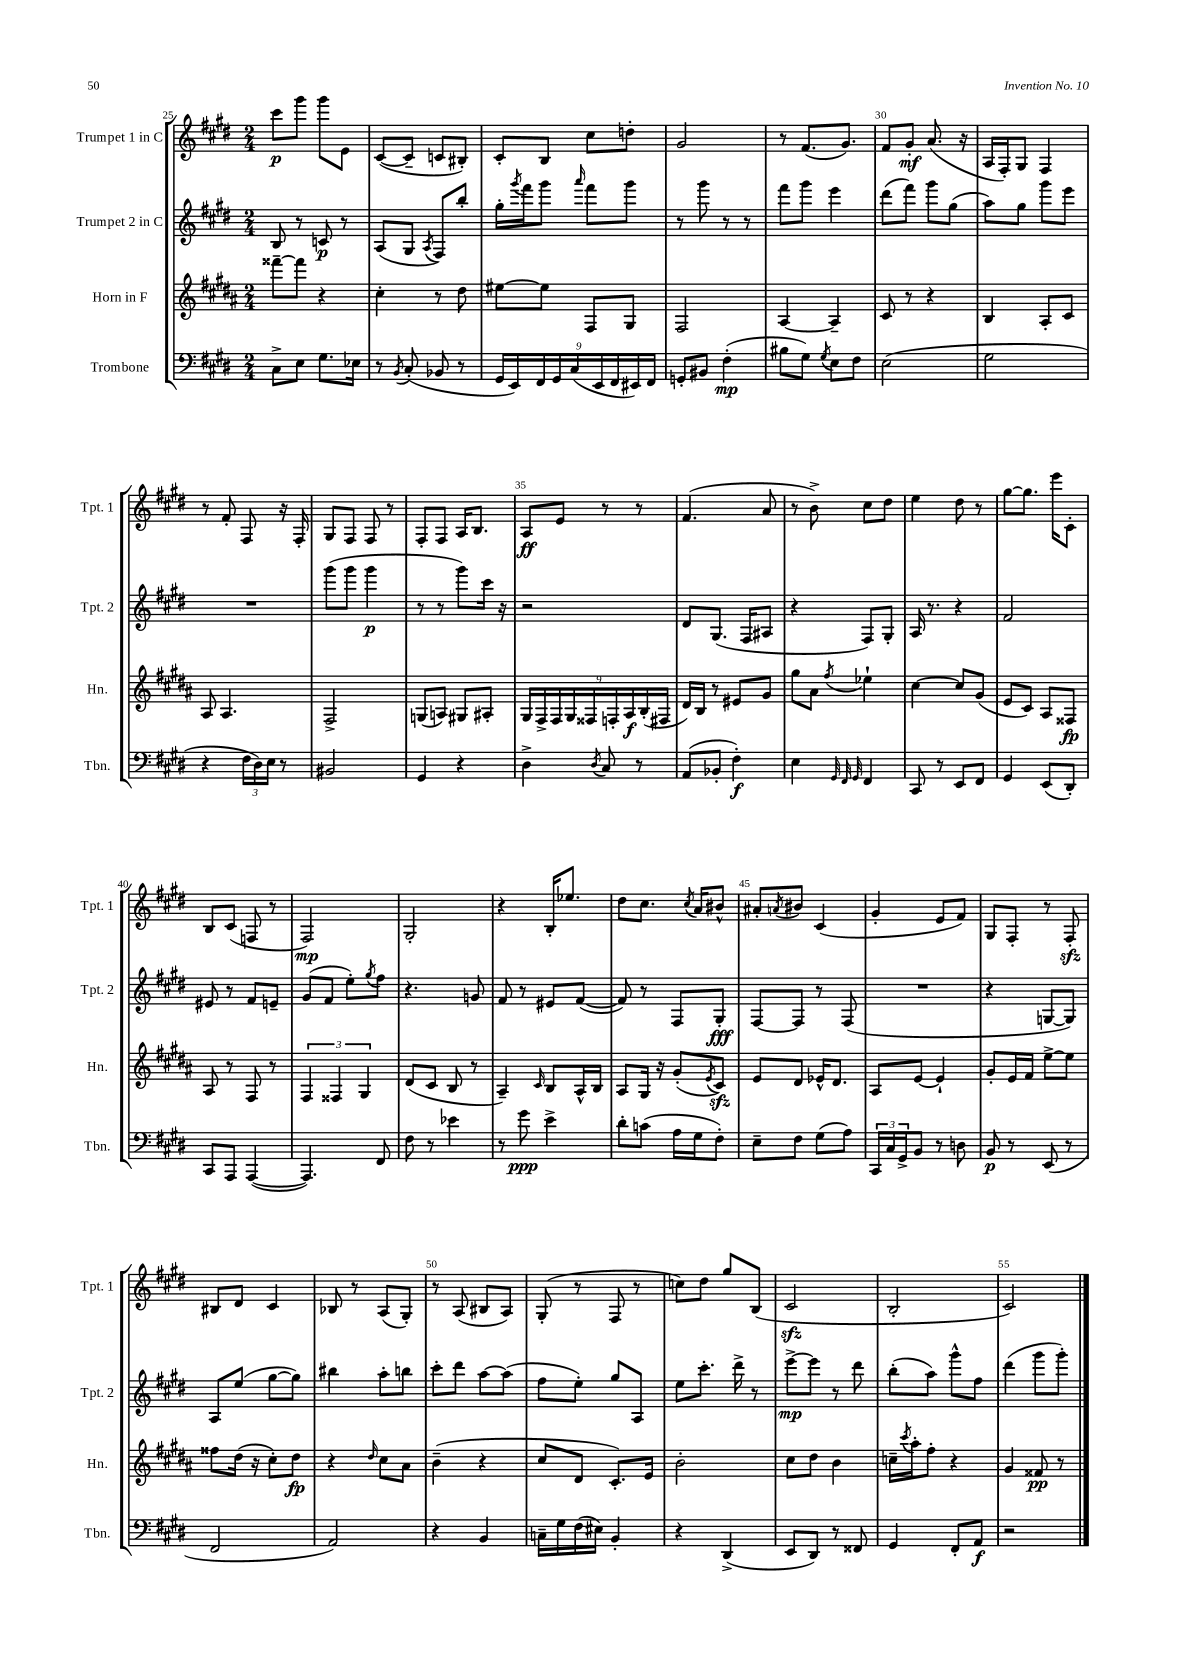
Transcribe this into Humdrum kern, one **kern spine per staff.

**kern	**dynam	**kern	**dynam	**kern	**dynam	**kern	**dynam
*part4	*part4	*part3	*part3	*part2	*part2	*part1	*part1
*staff4	*staff4	*staff3	*staff3	*staff2	*staff2	*staff1	*staff1
*I"Trombone	*	*I"Horn in F	*	*I"Trumpet 2 in C	*	*I"Trumpet 1 in C	*
*I'Tbn.	*	*I'Hn.	*	*I'Tpt. 2	*	*I'Tpt. 1	*
*clefF4	*	*clefG2	*	*clefG2	*	*clefG2	*
*k[f#c#g#d#]	*	*k[f#c#g#d#a#]	*	*k[f#c#g#d#]	*	*k[f#c#g#d#]	*
*M2/4	*	*M2/4	*	*M2/4	*	*M2/4	*
=25	=25	=25	=25	=25	=25	=25	=25
8C#^\L	.	[8fff##X~\L	.	8B/	.	8ccc#\L	p
8E\J	.	8fff##\J]	.	8r	.	8ggg#\J	.
8.G#\L	.	4r	.	8cn/	p	8ggg#\L	.
.	.	.	.	8r	.	8e\J	.
16E-X\Jk	.	.	.	.	.	.	.
=26	=26	=26	=26	=26	=26	=26	=26
8r	.	4cc#'\	.	(8A/L	.	([8c#/L	.
8qBB/	.	.	.	.	.	.	.
(8C#'/	.	.	.	8G#/J	.	8c#~/J]	.
.	.	.	.	8qA/	.	.	.
8BB-X/	.	8r	.	8F#/L)	.	8cn/L	.
8r	.	8dd#\	.	8bb'/J	.	8B#X'/J)	.
=27	=27	=27	=27	=27	=27	=27	=27
18GG#/LL	.	[8ee#X\L	.	16gg#'\LL	.	8c#'/L	.
18EE/)	.	.	.	.	.	.	.
.	.	.	.	8qggg#/	.	.	.
.	.	.	.	16fff#\J	.	.	.
18FF#/	.	.	.	.	.	.	.
.	.	8ee#\J]	.	8ggg#\J	.	8B/J	.
18GG#/	.	.	.	.	.	.	.
(18C#/	.	.	.	.	.	.	.
.	.	.	.	16qqaaa/	.	.	.
.	.	8F#/L	.	8fff#\L	.	8cc#\L	.
18EE/	.	.	.	.	.	.	.
18FF#/	.	.	.	.	.	.	.
.	.	8G#/J	.	8ggg#\J	.	8ddn'\J	.
18EE#X/)	.	.	.	.	.	.	.
18FF#/JJ	.	.	.	.	.	.	.
=28	=28	=28	=28	=28	=28	=28	=28
8GGn'/L	.	2F#/	.	8r	.	2g#/	.
8BB#X/J	.	.	.	8ggg#\	.	.	.
(4F#'\	mp	.	.	8r	.	.	.
.	.	.	.	8r	.	.	.
=29	=29	=29	=29	=29	=29	=29	=29
8B#X\L	.	[4A#/	.	8fff#\L	.	8r	.
8G#\J)	.	.	.	8ggg#\J	.	(8.f#/L	.
8qG#/	.	.	.	.	.	.	.
8E\L	.	4A#~/]	.	4eee\	.	.	.
.	.	.	.	.	.	8.g#/J)	.
8F#\J	.	.	.	.	.	.	.
=30	=30	=30	=30	=30	=30	=30	=30
(2E\	.	8c#/	.	(8ddd#\L	.	8f#/L	.
.	.	8r	.	8fff#\J)	.	8g#'/J	mf
.	.	4r	.	8ggg#\L	.	(8.a/	.
.	.	.	.	(8gg#\J	.	.	.
.	.	.	.	.	.	16r	.
=31	=31	=31	=31	=31	=31	=31	=31
2G#\	.	4B/	.	8aa\L)	.	16A/LL	.
.	.	.	.	.	.	16F#'/J)	.
.	.	.	.	8gg#\J	.	8G#/J	.
.	.	8A#'/L	.	8ggg#\L	.	4F#/	.
.	.	8c#/J	.	8eee\J	.	.	.
!!LO:LB:g=z
=32	=32	=32	=32	=32	=32	=32	=32
4r	.	8A#/	.	2r	.	8r	.
.	.	4.A#/	.	.	.	8f#'/	.
24F#\LL	.	.	.	.	.	8F#/	.
24D#\)	.	.	.	.	.	.	.
24E\JJ	.	.	.	.	.	.	.
8r	.	.	.	.	.	16r	.
.	.	.	.	.	.	16F#'/	.
=33	=33	=33	=33	=33	=33	=33	=33
2BB#X/	.	2F#^/	.	(8ggg#\L	.	8G#/L	.
.	.	.	.	8ggg#\J	.	8F#/J	.
.	.	.	.	4ggg#\	p	8F#/	.
.	.	.	.	.	.	8r	.
=34	=34	=34	=34	=34	=34	=34	=34
4GG#/	.	(8Gn/L	.	8r	.	8F#'/L	.
.	.	8An/J)	.	8r	.	8F#/J	.
4r	.	8G#X/L	.	8ggg#\L)	.	16A/KL	.
.	.	.	.	.	.	8.B/J	.
.	.	8A#X'/J	.	16ccc#\Jk	.	.	.
.	.	.	.	16r	.	.	.
=35	=35	=35	=35	=35	=35	=35	=35
4D#^\	.	18G#/LL	.	2r	.	8A/L	ff
.	.	18F#^/	.	.	.	.	.
.	.	18F#/	.	.	.	.	.
.	.	.	.	.	.	8e/J	.
.	.	18G#/	.	.	.	.	.
.	.	18F##X/	.	.	.	.	.
8qD#/	.	.	.	.	.	.	.
8C#/	.	.	.	.	.	8r	.
.	.	18Fn'/	.	.	.	.	.
.	.	18A#/	f	.	.	.	.
8r	.	.	.	.	.	8r	.
.	.	(18B'/	.	.	.	.	.
.	.	18F#X/JJ	.	.	.	.	.
=36	=36	=36	=36	=36	=36	=36	=36
(8AA/L	.	16d#/LL)	.	8d#/L	.	(4.f#/	.
.	.	16B/JJ	.	.	.	.	.
8BB-X'/J	.	8r	.	(8.G#/J	.	.	.
4F#'\)	f	8e#X/L	.	.	.	.	.
.	.	.	.	16F#/KL	.	.	.
.	.	8g#/J	.	8A#X/J	.	8a/	.
=37	=37	=37	=37	=37	=37	=37	=37
4E\	.	8gg#\L	.	4r	.	8r	.
.	.	8a#\J	.	.	.	8b^\)	.
32qqGG#/	.	.	.	.	.	.	.
32qqFF#/	.	.	.	.	.	.	.
32qqGG#/	.	8qff#/	.	.	.	.	.
4FF#/	.	4ee-X`\	.	8F#/L)	.	8cc#\L	.
.	.	.	.	8G#'/J	.	8dd#\J	.
=38	=38	=38	=38	=38	=38	=38	=38
8CC#/	.	[4cc#\	.	16A/	.	4ee\	.
.	.	.	.	8.r	.	.	.
8r	.	.	.	.	.	.	.
8EE/L	.	8cc#/L]	.	4r	.	8dd#\	.
8FF#/J	.	(8g#/J	.	.	.	8r	.
=39	=39	=39	=39	=39	=39	=39	=39
4GG#/	.	8e/L	.	2f#/	.	[8gg#\L	.
.	.	8c#/J)	.	.	.	8.gg#\J]	.
(8EE/L	.	8A#/L	.	.	.	.	.
.	.	.	.	.	.	16eee\KL	.
8DD#'/J)	.	8F##X/J	fp	.	.	8c#'\J	.
!!LO:LB:g=z
=40	=40	=40	=40	=40	=40	=40	=40
8CC#/L	.	8A#/	.	8e#X/	.	8B/L	.
8AAA/J	.	8r	.	8r	.	(8c#/J	.
([4AAA/	.	8F#/	.	8f#/L	.	8Fn/	.
.	.	8r	.	8en~/J	.	8r	.
=41	=41	=41	=41	=41	=41	=41	=41
4.AAA/])	.	6F#/	.	(8g#/L	.	2F#/)	mp
.	.	.	.	8f#/J	.	.	.
.	.	6F##X/	.	.	.	.	.
.	.	.	.	8ee'\L)	.	.	.
.	.	6G#/	.	.	.	.	.
.	.	.	.	8qgg#/	.	.	.
8FF#/	.	.	.	8ff#\J	.	.	.
=42	=42	=42	=42	=42	=42	=42	=42
8F#\	.	(8d#/L	.	4.r	.	2G#'/	.
8r	.	8c#/J	.	.	.	.	.
4e-X\	.	8B/	.	.	.	.	.
.	.	8r	.	8gn/	.	.	.
=43	=43	=43	=43	=43	=43	=43	=43
8r	.	4A#~/)	.	8f#/	.	4r	.
8g#\	ppp	.	.	8r	.	.	.
.	.	16qqc#/	.	.	.	.	.
4e^\	.	8B/L	.	8e#X/L	.	16B'/KL	.
.	.	.	.	.	.	8.ee-X/J	.
.	.	16A#^^/L	.	([8f#/J	.	.	.
.	.	16B/JJ	.	.	.	.	.
=44	=44	=44	=44	=44	=44	=44	=44
8d#'\L	.	8A#/L	.	8f#/])	.	8dd#\L	.
(8cn\J	.	16G#/Jk	.	8r	.	8.cc#\J	.
.	.	16r	.	.	.	.	.
16A\LL	.	(8g#'/L	.	8F#/L	.	.	.
.	.	.	.	.	.	8qcc#/	.
16G#\J	.	.	.	.	.	16a/KL	.
.	.	8qe/	.	.	.	.	.
8F#'\J)	.	8c#zz/J)	.	8G#'/J	fff	8b#X^^/J	.
=45	=45	=45	=45	=45	=45	=45	=45
8E~\L	.	8e/L	.	[8F#/L	.	8a#X'/L	.
.	.	.	.	.	.	8qan/	.
8F#\J	.	8d#/J	.	8F#/J]	.	8b#X/J	.
(8G#\L	.	16e-X^^/KL	.	8r	.	(4c#/	.
.	.	8.d#/J	.	.	.	.	.
8A\J)	.	.	.	(8F#/	.	.	.
=46	=46	=46	=46	=46	=46	=46	=46
24CC#/LL	.	8A#/L	.	2r	.	4g#'/	.
24C#/	.	.	.	.	.	.	.
24GG#^/J	.	.	.	.	.	.	.
8BB/J	.	[8e/J	.	.	.	.	.
8r	.	4e`/]	.	.	.	8e/L	.
8Dn\	.	.	.	.	.	8f#/J)	.
=47	=47	=47	=47	=47	=47	=47	=47
8BB/	p	8g#'/L	.	4r	.	8G#/L	.
8r	.	16e/L	.	.	.	8F#'/J	.
.	.	16f#/JJ	.	.	.	.	.
(8EE/	.	[8ee^\L	.	[8Gn/L	.	8r	.
8r	.	8ee\J]	.	8G/J])	.	8F#zz'/	.
!!LO:LB:g=z
=48	=48	=48	=48	=48	=48	=48	=48
2FF#/	.	8ff##X\L	.	8A/L	.	8B#X/L	.
.	.	(16dd#\Jk	.	(8ee/J	.	8d#/J	.
.	.	16r	.	.	.	.	.
.	.	8cc#'\L)	.	[8gg#\L	.	4c#/	.
.	.	8dd#\J	fp	8gg#\J])	.	.	.
=49	=49	=49	=49	=49	=49	=49	=49
2AA/)	.	4r	.	4bb#X\	.	8B-X/	.
.	.	.	.	.	.	8r	.
.	.	16qqdd#/	.	.	.	.	.
.	.	8cc#\L	.	8aa'\L	.	(8A/L	.
.	.	8a#\J	.	8bbn\J	.	8G#'/J)	.
=50	=50	=50	=50	=50	=50	=50	=50
4r	.	(4b~\	.	8ccc#'\L	.	8r	.
.	.	.	.	8ddd#\J	.	(8A/	.
4BB/	.	4r	.	[8aa\L	.	8B#X/L	.
.	.	.	.	(8aa\J]	.	8A/J)	.
=51	=51	=51	=51	=51	=51	=51	=51
16Cn~\LL	.	8cc#/L	.	8ff#\L	.	(8G#'/	.
16G#\	.	.	.	.	.	.	.
(16F#\	.	8d#/J	.	8ee'\J)	.	8r	.
16E#X\JJ)	.	.	.	.	.	.	.
4BB'/	.	8.c#'/L)	.	8gg#/L	.	8F#/	.
.	.	.	.	8A/J	.	8r	.
.	.	16e/Jk	.	.	.	.	.
=52	=52	=52	=52	=52	=52	=52	=52
4r	.	2b'\	.	8ee\L	.	8ccn\L)	.
.	.	.	.	8.ccc#'\J	.	8dd#\J	.
(4DD#^/	.	.	.	.	.	8gg#/L	.
.	.	.	.	16ddd#^\	.	.	.
.	.	.	.	8r	.	(8B/J	.
=53	=53	=53	=53	=53	=53	=53	=53
8EE/L	.	8cc#\L	.	[8eee^\L	mp	2c#zz/	.
8DD#/J)	.	8dd#\J	.	8eee\J]	.	.	.
8r	.	4b\	.	8r	.	.	.
8FF##X/	.	.	.	8ddd#\	.	.	.
=54	=54	=54	=54	=54	=54	=54	=54
4GG#/	.	16ccn~\LL	.	(8bb'\L	.	2B'/	.
.	.	8qccc#/	.	.	.	.	.
.	.	16aa#'\J	.	.	.	.	.
.	.	8ff#'\J	.	8aa\J)	.	.	.
8FF#'/L	.	4r	.	8ggg#^^\L	.	.	.
8AA/J	f	.	.	8ff#\J	.	.	.
=55	=55	=55	=55	=55	=55	=55	=55
2r	.	4g#/	.	(4ddd#\	.	2c#/)	.
.	.	8f##X/	pp	8ggg#\L	.	.	.
.	.	8r	.	8ggg#'\J)	.	.	.
==	==	==	==	==	==	==	==
*-	*-	*-	*-	*-	*-	*-	*-
